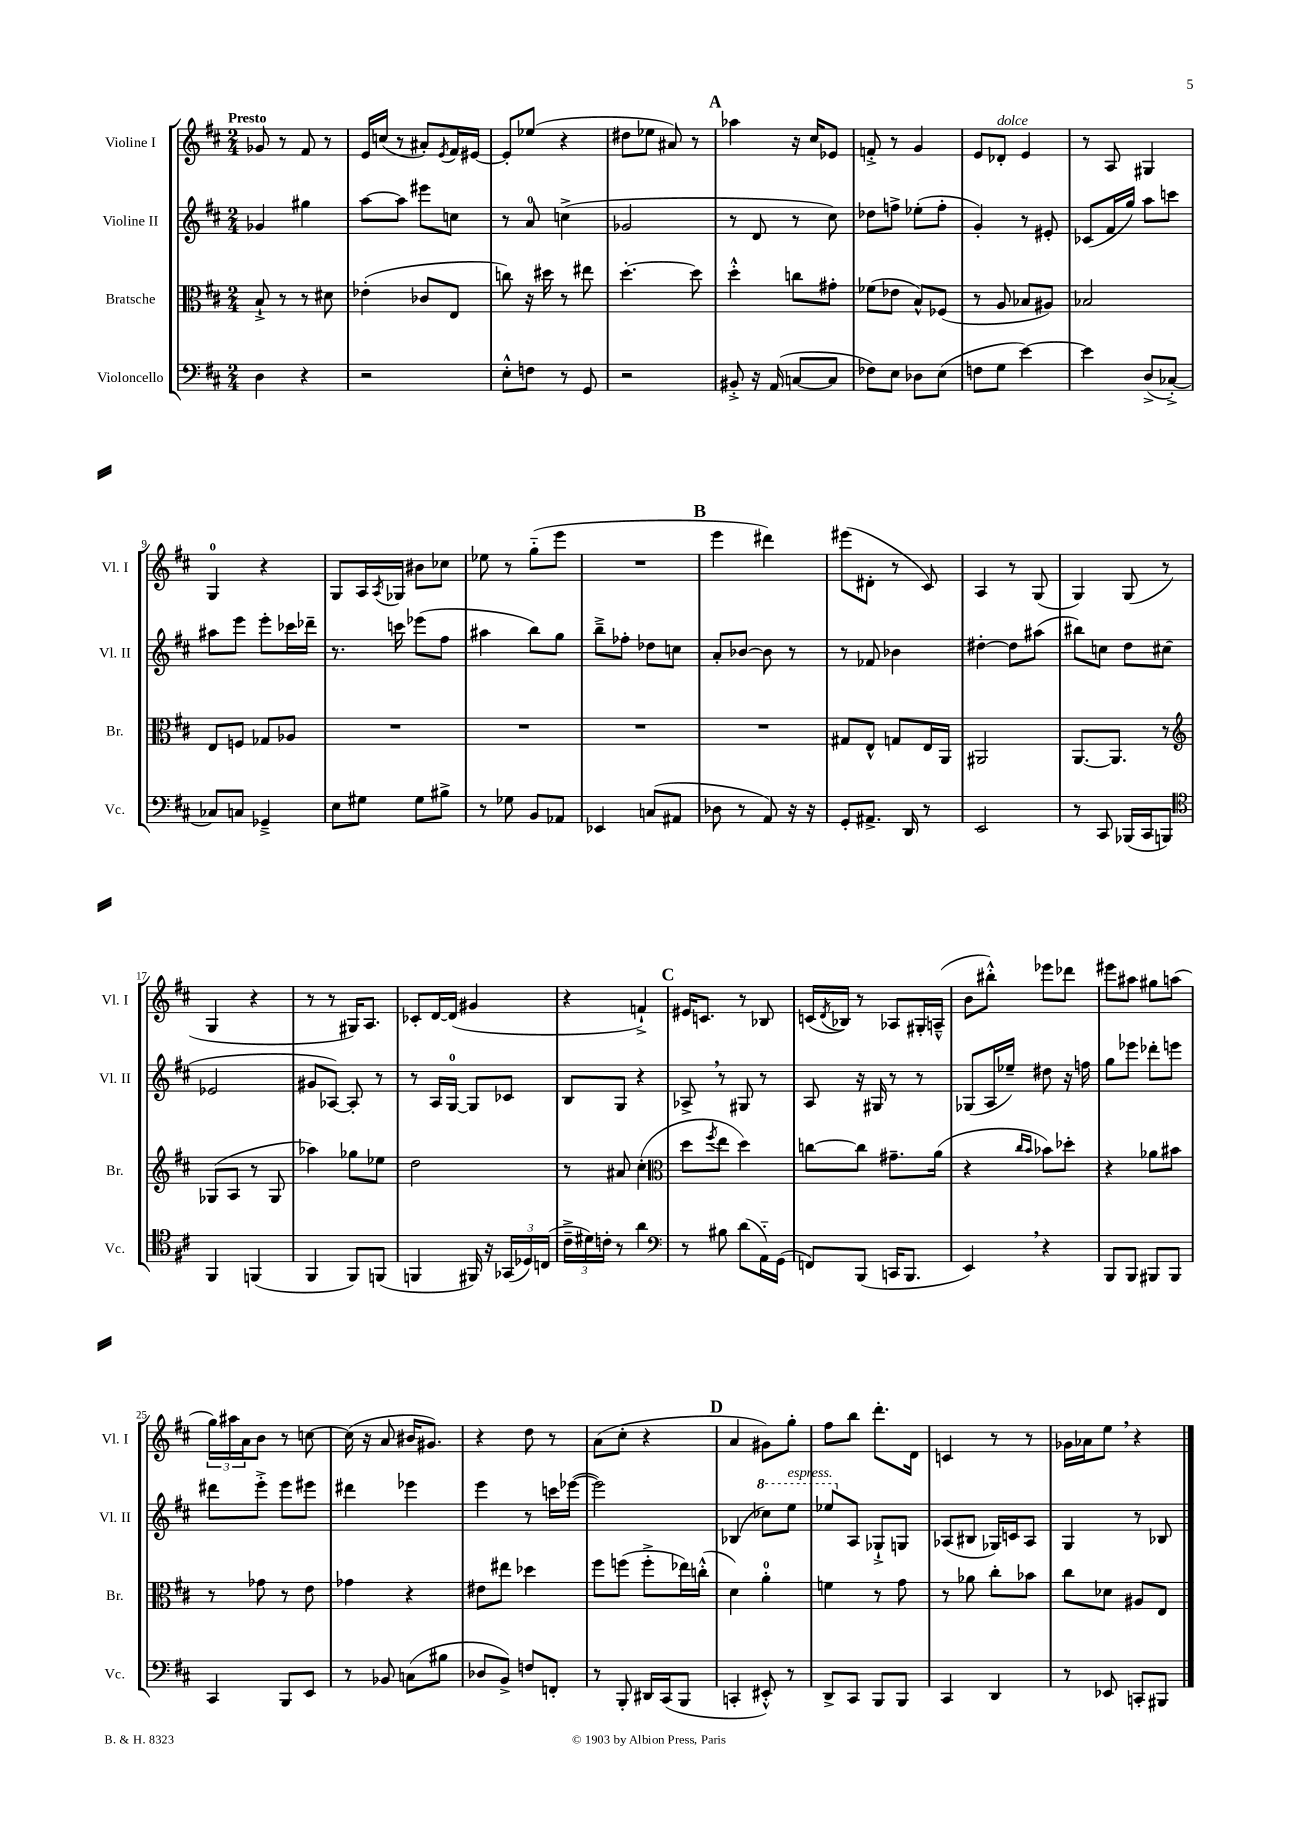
<<
\new StaffGroup <<
\new Staff = "s0" \with { instrumentName = "Violine I" shortInstrumentName = "Vl. I" } {
    \clef treble \key d \major \numericTimeSignature \time 2/4 \tempo "Presto"
    ges'8 r8 fis'8 r8 |
    e'16 c''16( r8 ais'8-.) \acciaccatura { e'8 } fis'16 eis'16~ |
    eis'8-. ees''8( r4 |
    dis''8 ees''8 ais'8) r8 |
    \mark \markup { \bold "A" } aes''4 r16 cis''16 ees'8 |
    f'8-.-> r8 g'4 |
    e'8 des'8-.^\markup { \italic "dolce" } e'4 |
    r8 a8 gis4 |
    g4-0 r4 |
    g8 a16 \acciaccatura { a8 } ges16 bis'8 ces''8 |
    ees''8 r8 g''8-_( e'''8 |
    R2 |
    \mark \markup { \bold "B" } e'''4 dis'''4) |
    eis'''8( dis'8-. r8 cis'8) |
    a4 r8 g8( |
    g4) g8( r8 |
    g4 r4 |
    r8 r8 gis16) a8. |
    ces'8-. d'16~ d'16( gis'4 |
    r4 f'4-!->) |
    \mark \markup { \bold "C" } eis'16 c'8. r8 bes8 |
    c'16( \acciaccatura { d'8 } bes16) r8 aes8 gis16-. a16---^( |
    b'8 bis''8-.-^) ees'''8 des'''8 |
    eis'''8 ais''8 gis''8 a''8( |
    \tuplet 3/2 { g''16) ais''16 a'16 } b'8 r8 c''8~ |
    c''16( r16 a'8 bis'16 gis'8.) |
    r4 d''8 r8 |
    a'8( cis''8-. r4 |
    \mark \markup { \bold "D" } a'4 gis'8) g''8-. |
    fis''8 b''8 d'''8.-. d'16 |
    c'4 r8 r8 |
    ges'16 aes'16 e''8 \breathe r4 \bar "|." |
}
\new Staff = "s1" \with { instrumentName = "Violine II" shortInstrumentName = "Vl. II" } {
    \clef treble \key d \major \numericTimeSignature \time 2/4
    ges'4 gis''4 |
    a''8~ a''8 eis'''8 c''8 |
    r8 a'8-0 c''4->( |
    ges'2 |
    \mark \markup { \bold "A" } r8 d'8 r8 cis''8) |
    des''8 f''8-> ees''8-.( f''8-. |
    g'4-.) r8 eis'8-. |
    ces'8( fis'16 g''16) a''8 c'''8 |
    ais''8 e'''8 e'''8-. ces'''16 des'''16-- |
    r8. c'''16 ees'''8( fis''8 |
    ais''4 b''8) g''8 |
    b''8---> fes''8-. des''8 c''8 |
    \mark \markup { \bold "B" } a'8-. bes'8~ bes'8 r8 |
    r8 fes'8 bes'4 |
    dis''4~-. dis''8 ais''8( |
    bis''8) c''8 d''8 cis''8( |
    ees'2 |
    gis'8 aes8~) aes8-. r8 |
    r8 a16 g16-0~ g8 ces'8 |
    b8 g8 r4 |
    \mark \markup { \bold "C" } aes8-> \breathe r8 gis8 r8 |
    a8 r16 gis16 r8 r8 |
    ges8( a16 ees''16--) dis''8 r16 f''16 |
    g''8 ees'''8 des'''8-. e'''8 |
    dis'''8 e'''8-.-> e'''8 eis'''8 |
    dis'''4 ees'''4 |
    e'''4 r8 c'''16 ees'''16~( |
    ees'''2) |
    \mark \markup { \bold "D" } bes4( \ottava #1 ces'''8) e'''8^\markup { \italic "espress." } |
    ees'''8 \ottava #0 a8 ges8-!-> g8 |
    aes8( bis8 ges16) c'16 aes8 |
    g4 r8 bes8 \bar "|." |
}
\new Staff = "s2" \with { instrumentName = "Bratsche" shortInstrumentName = "Br." } {
    \clef alto \key d \major \numericTimeSignature \time 2/4
    b8-!-> r8 r8 dis'8 |
    ees'4-.( ces'8 e8 |
    c''8) r16 dis''16 r8 eis''8 |
    d''4.~-. d''8 |
    \mark \markup { \bold "A" } d''4-.-^ c''8 gis'8-. |
    fes'8( ees'8 b8-^) fes8( |
    r8 a8 bes8 ais8) |
    bes2 |
    e8 f8 ges8 aes8 |
    R2 |
    R2 |
    R2 |
    \mark \markup { \bold "B" } R2 |
    gis8 e8-^ g8 e16 a,16 |
    ais,2 |
    a,8.~ a,8. r8 |
    \clef treble ges8( a8 r8 ges8 |
    aes''4) ges''8 ees''8 |
    d''2 |
    r8 ais'8 cis''4-.( |
    \mark \markup { \bold "C" } \clef alto d''8 \acciaccatura { fis''8 } e''8 d''4) |
    c''8~ c''8 gis'8.-- a'16( |
    r4 \grace { cis''16 b'16 } bes'8) des''8-. |
    r4 aes'8 bis'8 |
    r8 ges'8 r8 e'8 |
    ges'4 r4 |
    eis'8 eis''8 des''4 |
    fis''8 f''8( f''8-.-> ees''16) c''16-.-^( |
    \mark \markup { \bold "D" } d'4) a'4-0-. |
    f'4 r8 g'8 |
    r8 aes'8 cis''8-. bes'8 |
    cis''8 des'8 ais8 e8 \bar "|." |
}
\new Staff = "s3" \with { instrumentName = "Violoncello" shortInstrumentName = "Vc." } {
    \clef bass \key d \major \numericTimeSignature \time 2/4
    d4 r4 |
    r2 |
    e8-.-^ f8 r8 g,8 |
    r2 |
    \mark \markup { \bold "A" } bis,8-.-> r16 a,16( c8~ c8 |
    fes8) e8 des8 e8( |
    f8 g8 e'4~) |
    e'4 d8->( ces8~-.->) |
    ces8 c8 ges,4---> |
    e8 gis8 gis8 bis8-> |
    r8 ges8 b,8 aes,8 |
    ees,4 c8( ais,8 |
    \mark \markup { \bold "B" } des8 r8 a,8) r16 r16 |
    g,8-. ais,8.-> d,16 r8 |
    e,2 |
    r8 cis,8 bes,,16( cis,16 b,,8) |
    \clef tenor fis,4 f,4( |
    fis,4 fis,8) f,8( |
    f,4 fis,16) r16 \tuplet 3/2 { ges,16( des16) c16( } |
    \tuplet 3/2 { cis'16---> dis'16) c'16-. } r8 a'4 |
    \mark \markup { \bold "C" } \clef bass r8 bis8 d'8( a,16-_) g,16( |
    f,8) b,,8( c,16 b,,8. |
    e,4) \breathe r4 |
    b,,8 b,,8 bis,,8 bis,,8 |
    cis,4 b,,8 e,8 |
    r8 bes,8 c8( bis8 |
    des8 b,8->) f8 f,8-. |
    r8 b,,8-. dis,16 cis,16( b,,8 |
    \mark \markup { \bold "D" } c,4-. eis,8-.-^) r8 |
    d,8-> cis,8 b,,8 b,,8 |
    cis,4 d,4 |
    r8 ees,8 c,8-. bis,,8 \bar "|." |
}
>>
>>
